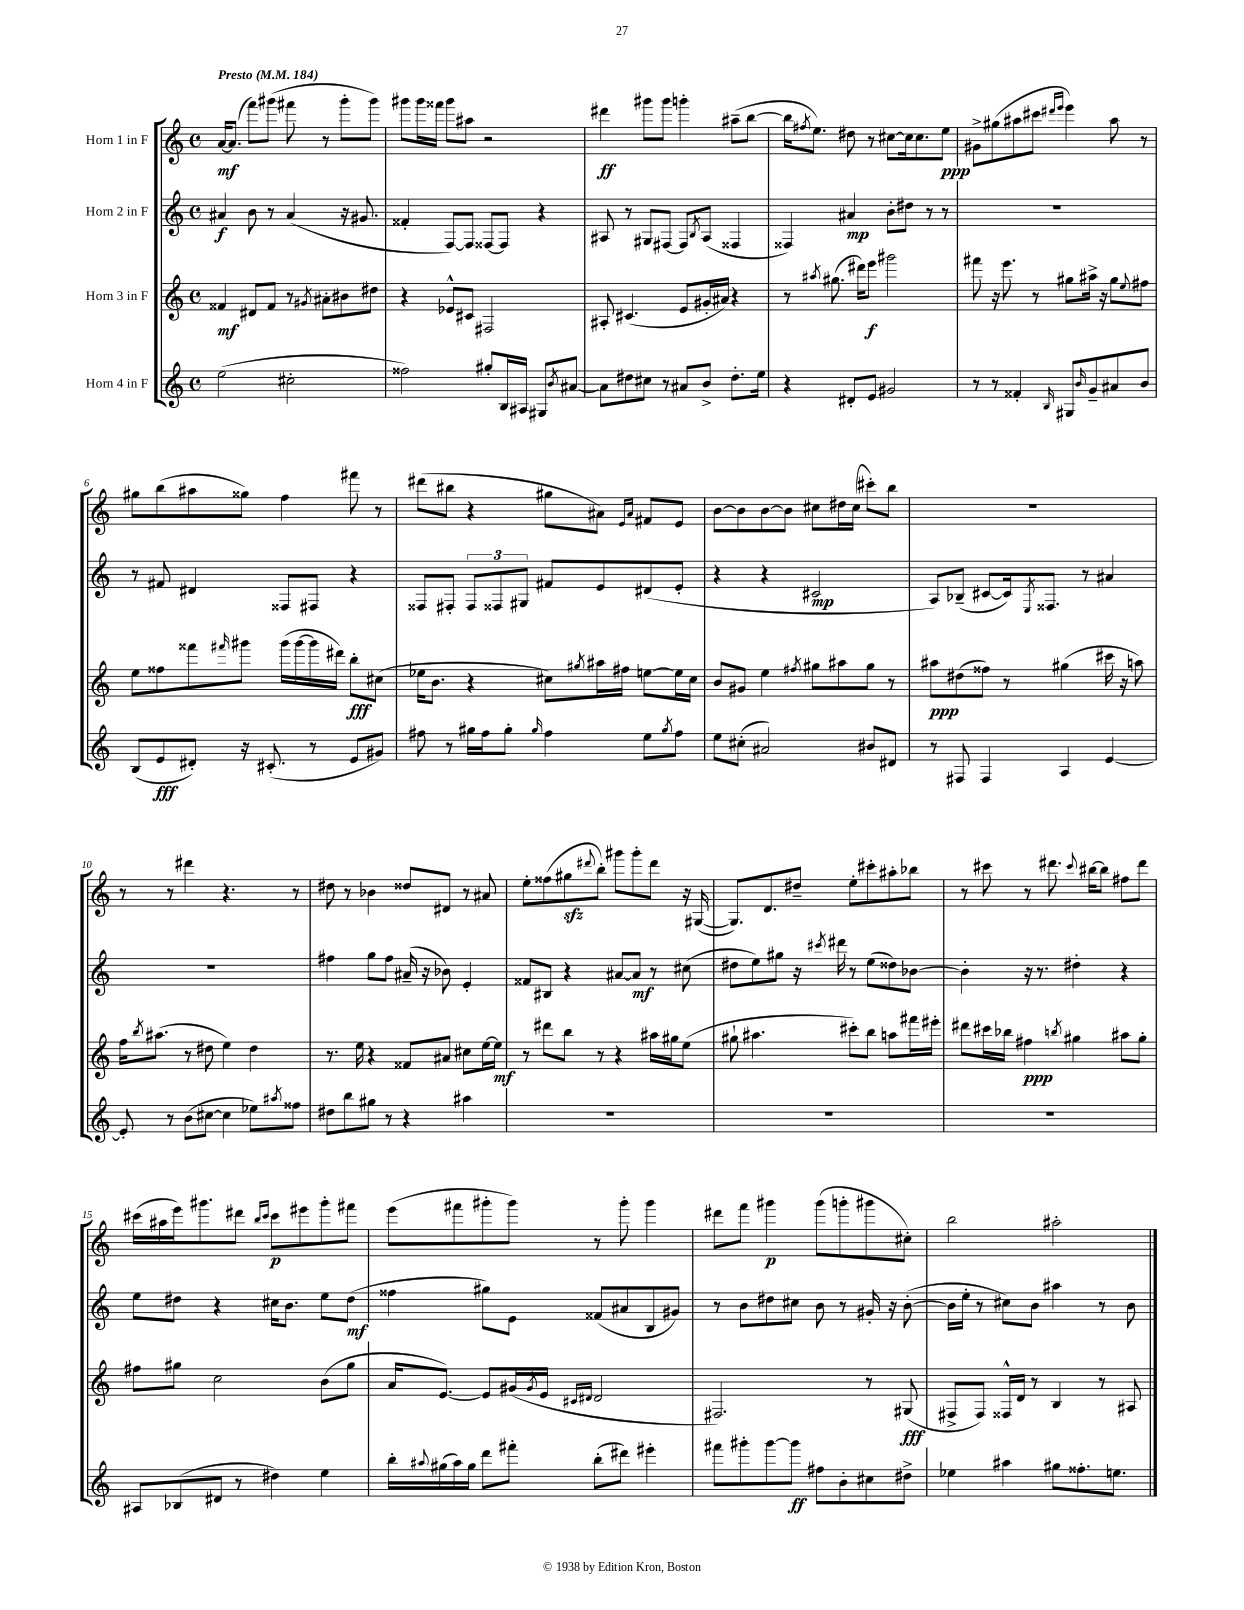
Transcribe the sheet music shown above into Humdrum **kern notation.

**kern	**kern	**kern	**kern
*staff4	*staff3	*staff2	*staff1
*clefG2	*clefG2	*clefG2	*clefG2
*k[]	*k[]	*k[]	*k[]
*M4/4	*M4/4	*M4/4	*M4/4
*met(c)	*met(c)	*met(c)	*met(c)
*MM184	*MM184	*MM184	*MM184
(2ee	4f##	4a#	[16a
.	.	.	(8.a]
.	8d#	8b	8fff)
.	8f##	8r	(8ggg#
2cc#'	8r	(4a#	8fff#
.	8qg#	.	.
.	8a#'	.	8r
.	8b#	16r	8ggg#'
.	.	8.g#	.
.	8dd#	.	8ggg#)
=	=	=	=
2ff##)	4r	4f##'	8ggg#
.	.	.	16ggg#
.	.	.	16fff##
.	8e-^^	[8F)	8ggg#
.	8c#	8F]	8aa#
8gg#'	2F#	[8F##	2r
16B	.	8F##]	.
16A#	.	.	.
8G#	.	4r	.
8qb	.	.	.
[8a#	.	.	.
=	=	=	=
8a#]	8A#'	8A#	4ddd#
8dd#	(4.c#	8r	.
8cc#	.	8G#	8ggg#
8r	.	[8F#	8ggg#
8a#	8e	8F#]	4ggg'
.	.	8qB	.
8b^	16g#'	(8A#	.
.	16a#)	.	.
8.dd#'	4r	4F##	(8aa#~
.	.	.	[8bb
16ee	.	.	.
=	=	=	=
4r	8r	4F##)	16bb]
.	.	.	8qff#
.	.	.	8.ee)
.	8qaa#	.	.
.	(8.gg#	.	.
8d#'	.	4a#	8dd#
.	16ddd#)	.	.
8e	8eee	.	8r
2g#	2ggg#	8b'	[8cc#
.	.	8dd#	16cc#]
.	.	.	8.cc#
.	.	8r	.
.	.	8r	8ee
=	=	=	=
8r	8fff#	1r	8g#^
8r	16r	.	(8gg#
.	8.eee	.	.
4f##'	.	.	8aa#
.	8r	.	8ccc#
.	.	.	16qqddd#
16qqB	.	.	16qqeee
8G#	8gg#	.	4eee)
16qqb	.	.	.
8g~	16aa#^	.	.
.	16r	.	.
8a#	8gg#	.	8aa#
.	8qqee	.	.
8b	8ff#	.	8r
=	=	=	=
(8B	8ee	8r	8gg#
8e	8ff##	8f#	(8bb
8d#')	8fff##	4d#	8aa#
.	16qqfff#	.	.
16r	8ggg#	.	8gg##)
(8.c#'	.	.	.
.	(16ggg#	8F##	4ff
.	[16ggg#	.	.
8r	16ggg#]	8F#	.
.	16ddd#)	.	.
8e	8bb'	4r	8fff#
8g#)	(8cc#	.	8r
=	=	=	=
8ff#	16ee-	8F##	(8ddd#
.	8.b	.	.
8r	.	8F#'	8bb#
16gg#	4r	12F#	4r
16ff#	.	.	.
.	.	12F##	.
8gg#'	.	.	.
.	.	12G#	.
16qqgg#	.	.	.
4ff#	8cc#)	8f#	8gg#
.	8qgg#	.	.
.	16aa#	8e	8a#)
.	16ff#	.	.
.	.	.	16qqe
.	.	.	16qqa#
8ee	[8ee	(8d#	8f#
8qgg#	.	.	.
8ff#	16ee]	8e'	8e
.	16cc#	.	.
=	=	=	=
8ee	8b	4r	[8b
(8cc#'	8g#	.	8b]
2a#)	4ee	4r	[8b
.	.	.	8b]
.	8qff#	.	.
.	8gg#	2c#	8cc#
.	8aa#	.	16dd#
.	.	.	(16cc#
8b#	8gg#	.	8ccc#')
8d#	8r	.	8bb
=	=	=	=
8r	8aa#	8A)	1r
8F#	(8dd#	(8B-~	.
4F#	8ff##)	[8c#	.
.	8r	16c#])	.
.	.	8qE	.
.	.	8.F##	.
4A	(4gg#	.	.
.	.	8r	.
[4e	16ccc#	4a#	.
.	16r	.	.
.	8aa)	.	.
=	=	=	=
8e']	16ff	1r	8r
.	8qbb	.	.
.	(8.aa#	.	.
8r	.	.	8r
(8b	8r	.	4ddd#
[8cc#	8dd#	.	.
4cc#]	4ee)	.	4.r
8ee-)	4dd#	.	.
8qaa#	.	.	.
8ff##	.	.	8r
=	=	=	=
8dd#	8.r	4ff#	8dd#
8bb	.	.	8r
.	16ee	.	.
8gg#	4r	8gg	4b-
8r	.	8ff#	.
4r	8f##	(16a#~	8dd##
.	.	16r	.
.	8a#	8b-)	8d#
4aa#	8cc#	4e'	8r
.	[16ee	.	8a#
.	16ee]	.	.
=	=	=	=
1r	8r	8f##	8ee'
.	8ddd#	8B#	(8ff##
.	8bb	4r	8gg#
.	.	.	8qqddd#
.	8r	.	8bb')
.	4r	[8a#	8ggg#
.	.	8a#]	8ggg#'
.	16aa#	8r	8ddd#
.	16gg#	.	.
.	(8ee	(8cc#	16r
.	.	.	([16G#
=	=	=	=
1r	8gg#`	8dd#	8.G#])
.	4.aa#	8ee)	.
.	.	.	8.d
.	.	8gg#	.
.	.	16r	8dd#~
.	.	8qccc#	.
.	.	16ddd#	.
.	8ccc#')	8r	8ee'
.	8bb	(8ee	8ccc#'
.	8aa	8dd##)	8aa#'
.	16fff#	[8b-	8bb-
.	16eee#'	.	.
=	=	=	=
1r	8ddd#	4b-']	8r
.	16ccc#	.	8ccc#
.	16bb-	.	.
.	4ff#	16r	8r
.	.	8.r	.
.	.	.	8.ddd#
.	8qbb	.	.
.	4gg#	4dd#'	.
.	.	.	8qqccc#
.	.	.	[16bb#
.	.	.	8bb#]
.	8aa#	4r	8ff#
.	8gg#'	.	8ddd#
=	=	=	=
8A#	8ff#	8ee	(16ccc#
.	.	.	16aa#
(8B-	8gg#	8dd#	16eee)
.	.	.	8.ggg#
8d#	2cc	4r	.
8r	.	.	8ddd#
.	.	.	16qqbb
.	.	.	16qqccc#
4dd#)	.	16cc#	8ccc#
.	.	8.b	.
.	.	.	8eee#
4ee	(8b	8ee	8ggg#'
.	8gg#	(8dd#	8fff#
=	=	=	=
16bb'	16a	4ff##	(8eee
8qqaa#	.	.	.
(16gg#	[8.e)	.	.
16aa#)	.	.	8fff#
16gg#	.	.	.
8ddd	8e]	8gg#)	8ggg#'
8fff#'	(16g#	8e	8ggg#)
.	8qg#	.	.
.	16e	.	.
.	16qqc#	.	.
.	16qqd#	.	.
(8bb'	2d#	(8f##	8r
8ddd#)	.	8a#	8ggg#'
4eee#'	.	8B	4ggg#
.	.	8g#)	.
=	=	=	=
8fff#	2.F#)	8r	8ddd#
8ggg#'	.	8b	8fff
[8ggg#	.	8dd#	4ggg#
8ggg#]	.	8cc#	.
8ff#	.	8b	(8ggg#
8b'	.	8r	8ggg'
8cc#	8r	16g#'	8ggg#
.	.	16r	.
8dd#^	(8G#	([8b'	8cc#')
=	=	=	=
4ee-	8F#^	16b]	2bb
.	.	16ee'	.
.	8F#)	8r	.
4aa#	16F##^^	8cc#)	.
.	16d	.	.
.	8r	8b	.
8gg#	4B	4aa#	2aa#'
8.ff##'	.	.	.
.	8r	8r	.
8.ee	.	.	.
.	8A#	8b	.
==	==	==	==
*-	*-	*-	*-
